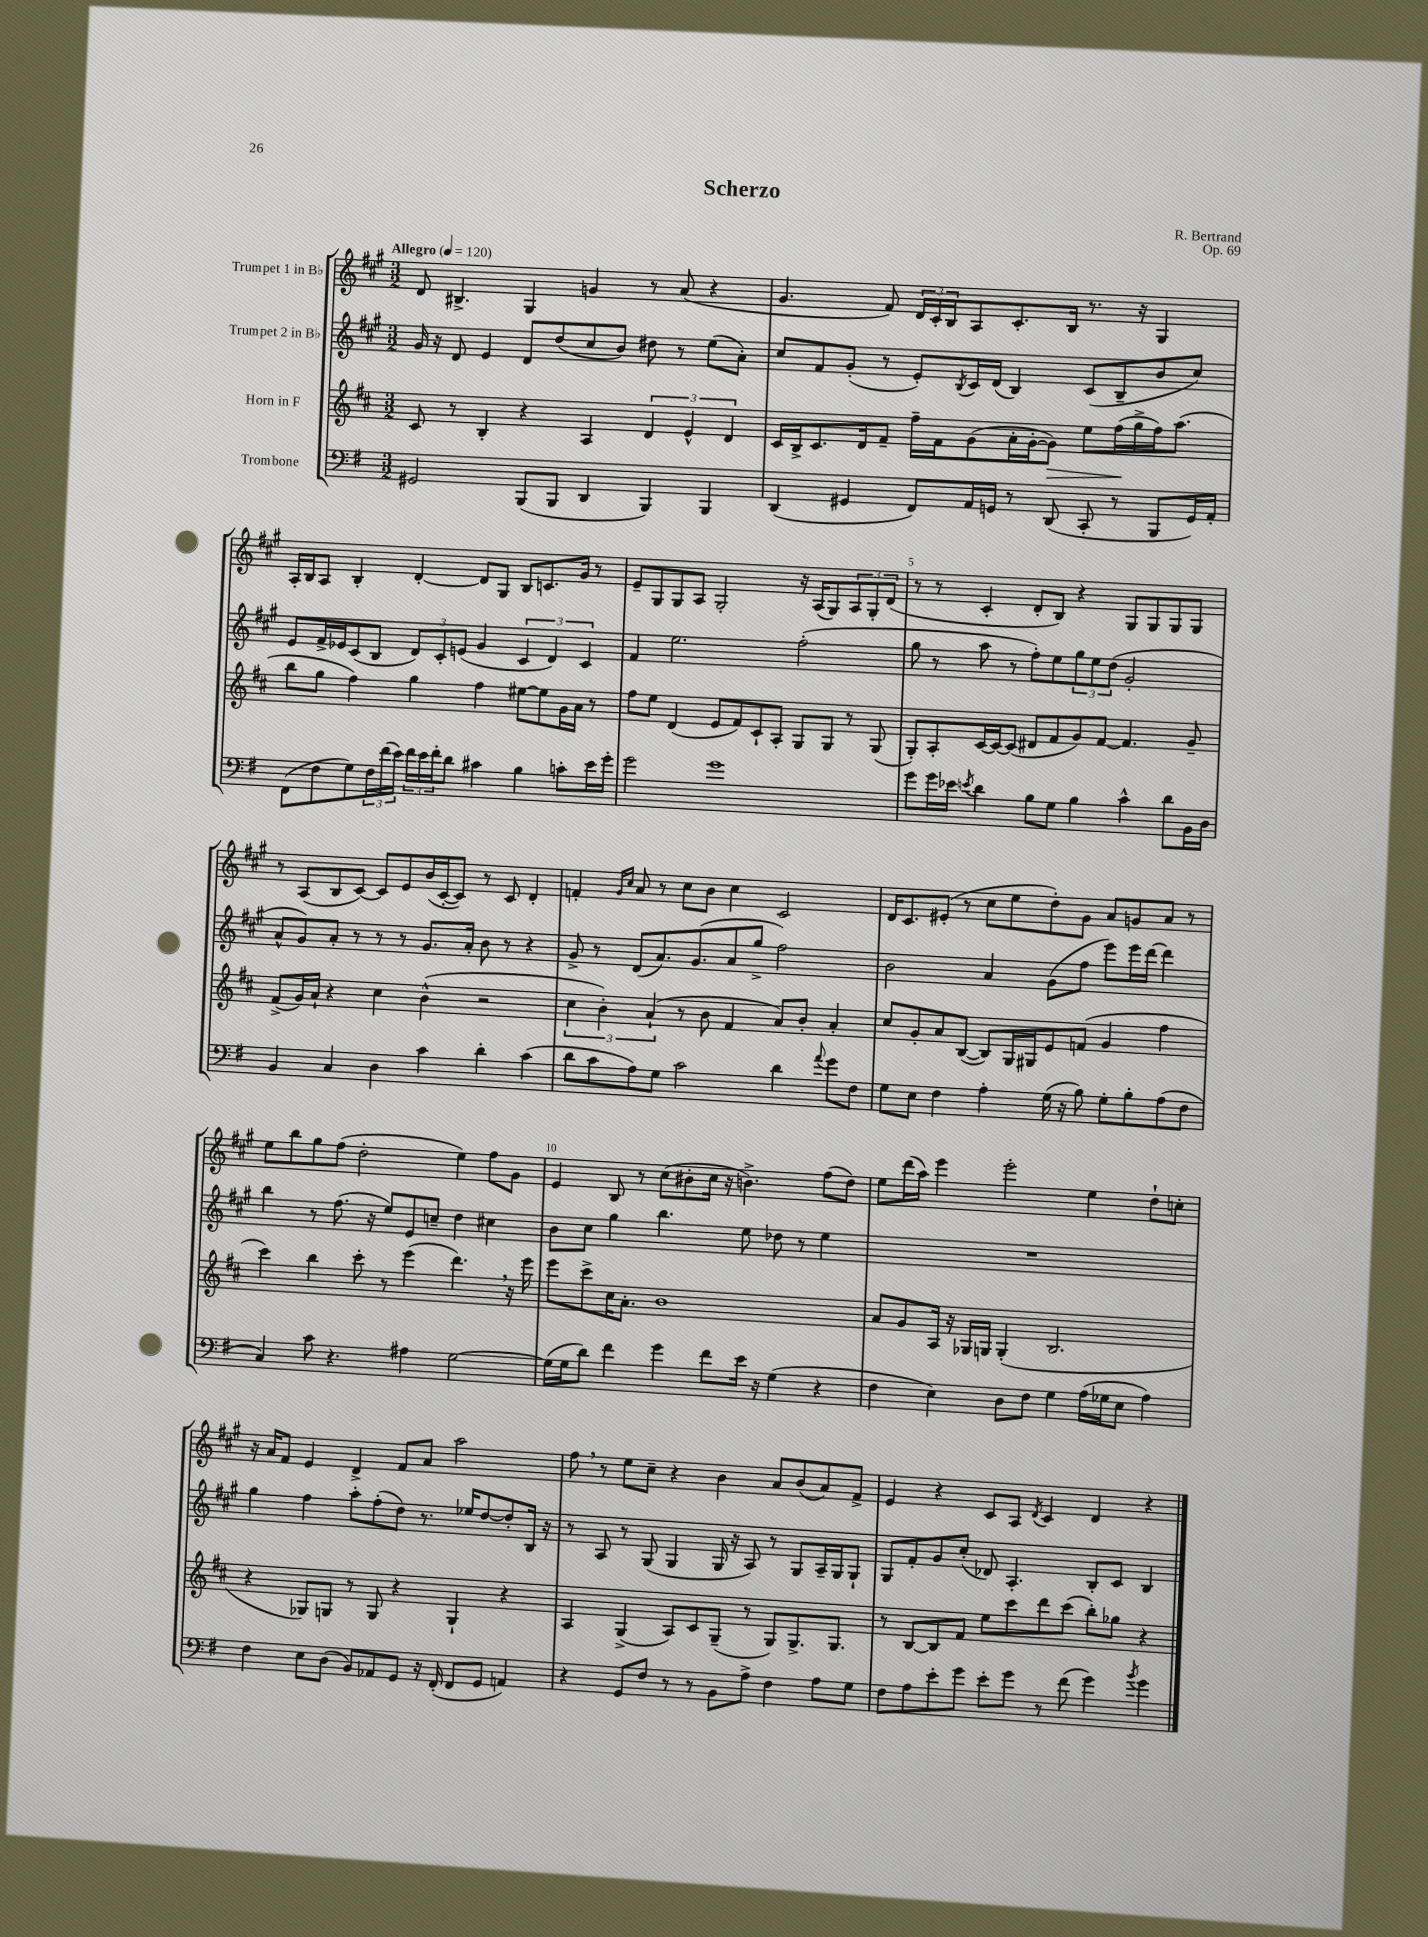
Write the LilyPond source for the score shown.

\header { title = "Scherzo" composer = "R. Bertrand" opus = "Op. 69" }
<<
\new StaffGroup <<
\new Staff = "s0" \with { instrumentName = "Trumpet 1 in Bb" } {
    \clef treble \key a \major \numericTimeSignature \time 3/2 \tempo "Allegro" 4 = 120
    d'8 bis4.-> gis4 g'4 r8 a'8( r4 |
    gis'4. fis'8) \tuplet 3/2 { d'16 cis'16-. b16 } a8 cis'8.-. b16 r8. r16 gis4 |
    a16-. b16 a8 b4-. d'4~-. d'8 gis8 b8 c'8. gis'16 r8 |
    e'8-- gis8 gis8 a8 gis2-. r16 a16( gis8) \tuplet 3/2 { a8 gis8-. d'8( } |
    r8 r8 cis'4-. d'8-. b8) r4 gis8 gis8 gis8 gis8 |
    r8 a8( b8 cis'8~) cis'8 e'8 b'16( cis'16~-. cis'8) r8 cis'8 d'4-. |
    f'4-. \grace { gis'16 cis''16 } a'8 r8 cis''8 b'8 cis''4 cis'2 |
    d'16 cis'8. eis'8-.( r8 cis''8 e''8 d''8-.) gis'8 a'8 g'8 a'8 r8 |
    e''8 b''8 gis''8 fis''8( d''2-. e''4) fis''8 gis'8 |
    e'4 b8 r8 cis''8( bis'8-. cis''16 r16 b'4.->) fis''8( d''8) |
    e''8 d'''16( a''16) e'''4 e'''2-. e''4 d''8-! c''8-. |
    r16 a'16 fis'8 e'4 d'4-> fis'8 a'8 a''2 |
    fis''8 \breathe r8 e''8 cis''8-- r4 b'4 a'8 b'8( a'8) fis'8-> |
    e'4 r4 cis'8 a8 \acciaccatura { d'8 } cis'4 d'4 r4 \bar "|." |
}
\new Staff = "s1" \with { instrumentName = "Trumpet 2 in Bb" } {
    \clef treble \key a \major \numericTimeSignature \time 3/2
    gis'16 r16 d'8 e'4 d'8 d''8( cis''8 b'8) dis''8 r8 e''8( a'8-.) |
    cis''8 fis'8 gis'8-.( r8 e'8-.) \acciaccatura { b8 } cis'16 d'16( b4) cis'8( b8-- b'8 cis''8) |
    e'8 fis'16-> ees'16 cis'8( b8 \tuplet 3/2 { d'8) cis'8-. e'8( } gis'4 \tuplet 3/2 { cis'4 d'4) cis'4 } |
    fis'4 e''2. fis''2-.( |
    gis''8 r8 a''8 r8 fis''8-.) e''8 \tuplet 3/2 { gis''8 e''8 d''8( } gis'2-. |
    a'8-^ gis'8) a'8-. r8 r8 r8 gis'8. a'16-. b'8 r8 r4 |
    gis'8-> r8 d'8( a'8.) gis'8.( a'8 gis''8-> fis''2) |
    b'2 a'4 gis'8( fis''8 e'''8) e'''16 d'''16~ d'''4 |
    b''4 r8 fis''8.( r16 e''8) e'8 c''8-- d''4 cis''4 |
    b'8 cis''8 gis''4 b''4. e''8 des''8 r8 e''4 |
    R1. |
    gis''4 fis''4 a''8-. fis''8-.( d''8) r8. ees''16 d''8~ d''8-. b16 r16 |
    r8 a8 r8 gis8( gis4 gis16 r16 a8) r8 gis8 a16-- gis16 gis8-! |
    gis8 fis'8-. gis'8 cis''8-.( des'8) a4.-. b8-. cis'8 b4 \bar "|." |
}
\new Staff = "s2" \with { instrumentName = "Horn in F" } {
    \clef treble \key d \major \numericTimeSignature \time 3/2
    cis'8 r8 b4-. r4 a4 \tuplet 3/2 { d'4 e'4-^ d'4 } |
    cis'16 b16-> cis'8. d'16 fis'8-- fis''16-- fis'16 g'8( a'16-. g'16~-. g'8\>) e''8 fis''16\!( g''16-> fis''16) a''8.( |
    b''8 g''8 fis''4) g''4 fis''4 eis''8~ eis''8 g'16 a'16 r8 |
    fis''8 e''8 d'4( e'8 fis'8) cis'8-! a8-. g8 g8 r8 g8( |
    g8-.) a8-. cis'16~ cis'16~ cis'8( dis'8 fis'8 g'8) fis'8~ fis'4. g'8-- |
    fis'8->( g'16) a'16-! r4 cis''4 b'4-^( r2 |
    \tuplet 3/2 { cis''4 b'4-.) a'4-!( } r8 b'8 fis'4 a'8) b'8-. a'4-. |
    cis''8 g'8-. a'8 b8~( b8) g16 gis16 e'8 f'8( g'4 fis''4 |
    cis'''4) b''4 cis'''8-. r8 e'''4( d'''4.) \breathe r16 e'''16 |
    e'''8 cis'''8-> cis''16 a'8.-. b'1 |
    a'8 g'8 a16 r16 ges16 g16 g4-.( b2. |
    r4 ges8) g8 r8 g8 r4 g4-! r4 |
    a4 g4->( a8) cis'8 g8--( r8 g8) g8.-> g8. |
    r8 b8~ b8 fis'8 e''8 cis'''8 d'''8 cis'''8( b''8-.) ges''8 r4 \bar "|." |
}
\new Staff = "s3" \with { instrumentName = "Trombone" } {
    \clef bass \key g \major \numericTimeSignature \time 3/2
    gis,2 b,,8( b,,8 d,4 b,,4) b,,4 |
    d,4( gis,4 fis,8) a,16 g,16 r8 d,8( c,8-. r8 b,,8 g,16) a,16-. |
    fis,8( fis8 g8) \tuplet 3/2 { fis16 fis'16( e'16) } \tuplet 3/2 { fis'16 e'16 fis'16-. } d'8 cis'4 b4 c'8-. e'16 g'16-. |
    g'2 g'1 |
    g'8 g'16 ees'16 \acciaccatura { e'8 } d'4 b8 g8 b4 c'4-^ d'8 b,16 d16 |
    b,4 c4 d4 c'4 d'4-. c'4( |
    d'8 c'8 a8) g8 c'2 d'4 \appoggiatura { a'8 } g'8 fis8 |
    g8 e8 fis4 a4-. g16( r16 b8) g8-. b8-. a8( fis8 |
    c4) c'8 r4. ais4 g2~ |
    g16( g16 d'8) fis'4 g'4 fis'8 e'16 r16 g4( r4 |
    fis4 e4) d8 fis8 g4 a16( ges16 e8 a4) |
    fis4 e8 d8( b,8) aes,8 g,8 r16 fis,16-.( fis,8 g,8 a,4) |
    r4 g,8 fis8 r8 r8 b,8 a8-> fis4 a8 g8 |
    fis8 a8 e'8-. g'8 e'8-. g'8 r8 fis'8( g'4) \acciaccatura { b'8 } g'4 \bar "|." |
}
>>
>>
\layout { \context { \Score \override BarNumber.break-visibility = ##(#f #t #t) barNumberVisibility = #(every-nth-bar-number-visible 5) } }
